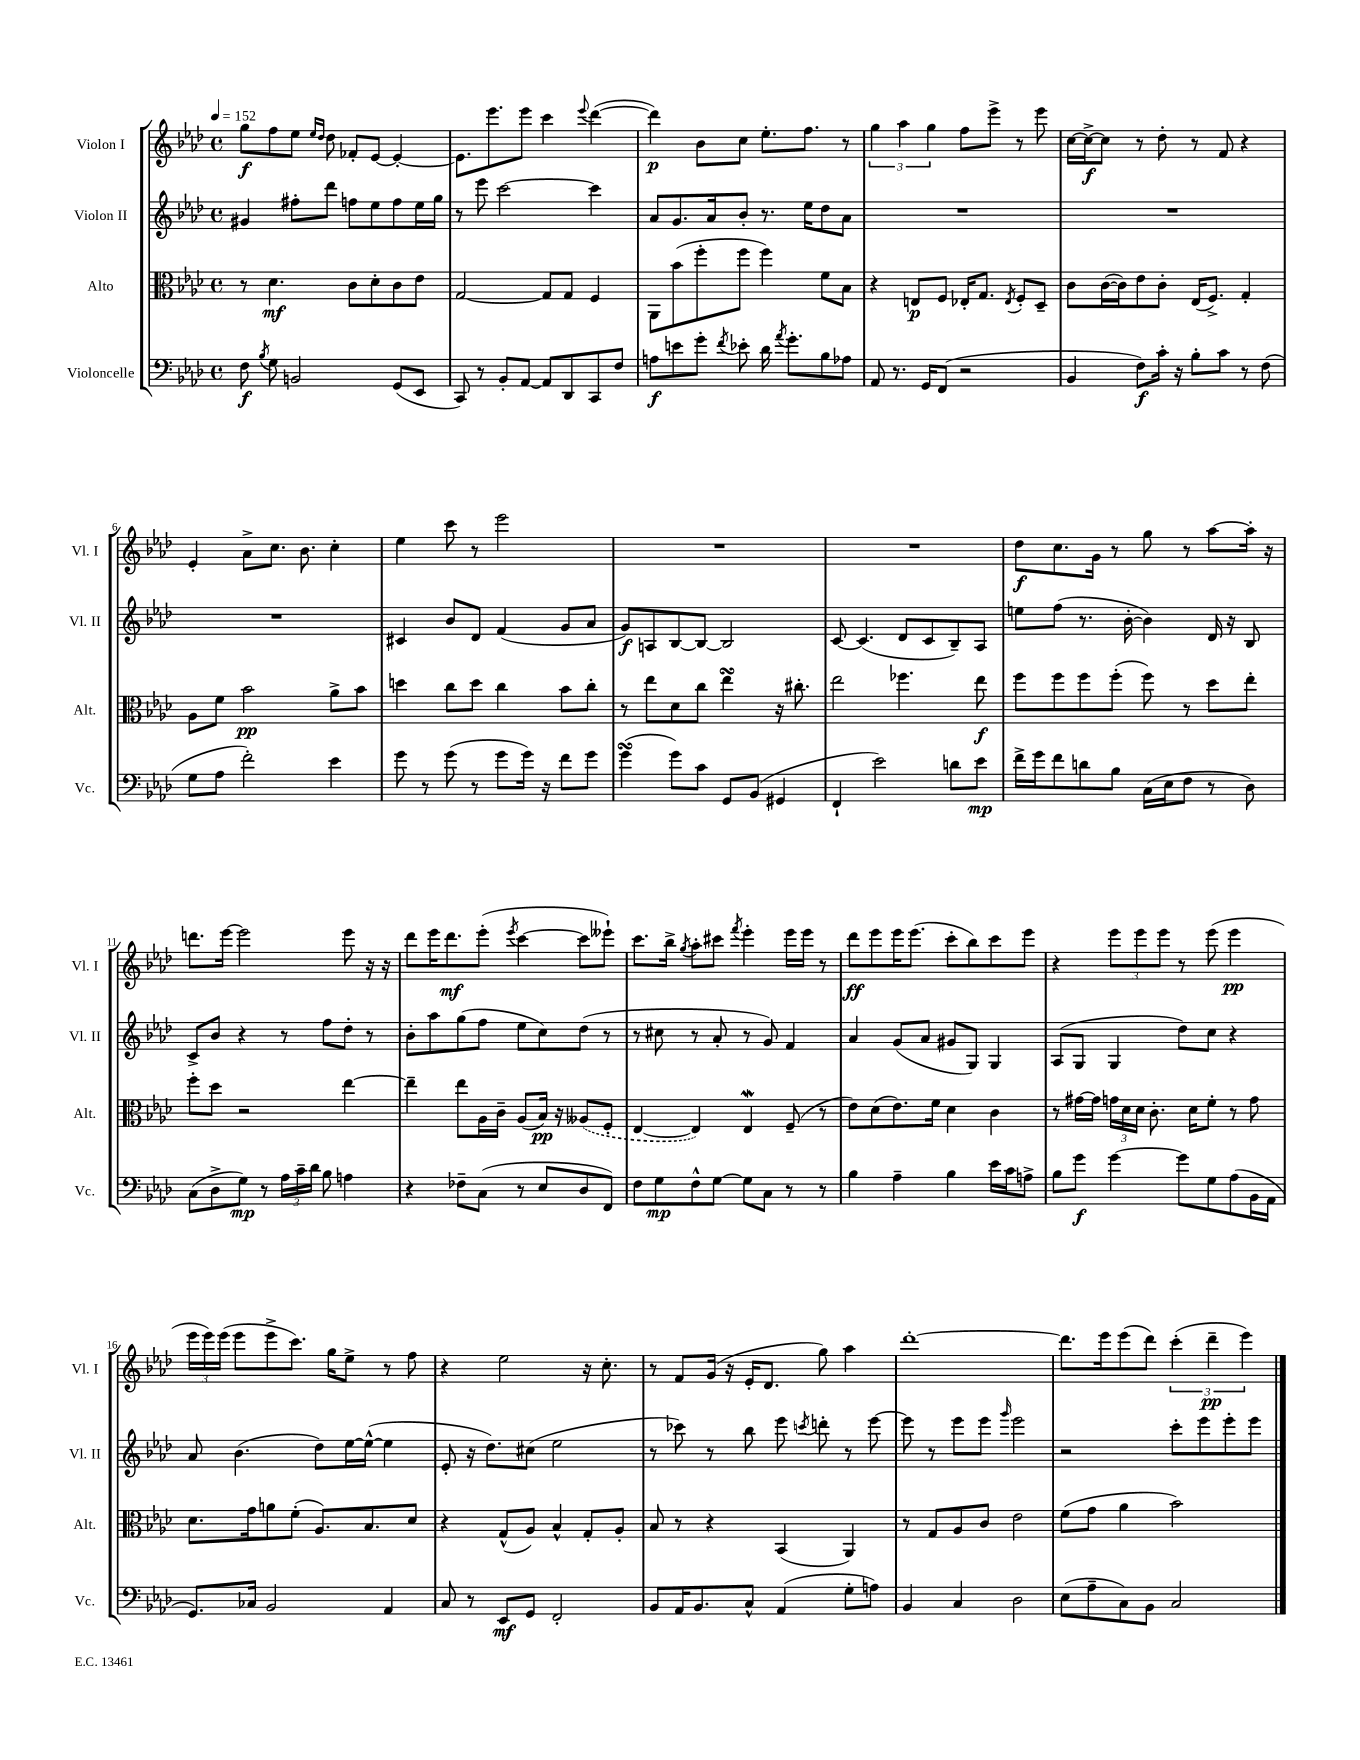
<<
\new StaffGroup <<
\new Staff = "s0" \with { instrumentName = "Violon I" shortInstrumentName = "Vl. I" } {
    \clef treble \key aes \major \defaultTimeSignature \time 4/4 \tempo 4 = 152
    \autoBeamOff g''8[\f f''8 ees''8] \grace { ees''16[ des''16] } des''8 fes'8[-. ees'8]~ ees'4~-. |
    ees'8.[ ees'''8. ees'''8] c'''4 \appoggiatura { ees'''8 } des'''4~( |
    des'''4\p) bes'8[ c''8] ees''8.[-. f''8.] r8 |
    \tuplet 3/2 { g''4 aes''4 g''4 } f''8[ ees'''8]-> r8 ees'''8 |
    c''16[~ c''16~->\f c''8] r8 des''8-. r8 f'8 r4 |
    ees'4-. aes'8[-> c''8.] bes'8. c''4-. |
    ees''4 c'''8 r8 ees'''2 |
    R1 |
    R1 |
    des''8[\f c''8. g'16] r8 g''8 r8 aes''8[~ aes''16]-. r16 |
    d'''8.[ ees'''16]~ ees'''2 ees'''8 r16 r16 |
    des'''8[ ees'''16 des'''8.\mf ees'''8]-.( \acciaccatura { ees'''8 } c'''4~ c'''8[ eeses'''8]-!) |
    c'''8.[ bes''16]-> \acciaccatura { g''8 } aes''8[-. cis'''8] \acciaccatura { f'''8 } ees'''4-. ees'''16[ ees'''16] r8 |
    des'''8[\ff ees'''8 ees'''16 ees'''8.]( c'''8[-. bes''8) c'''8 ees'''8] |
    r4 \tuplet 3/2 { ees'''8[ ees'''8 ees'''8] } r8 ees'''8( ees'''4\pp |
    \tuplet 3/2 { ees'''16[ ees'''16) ees'''16]( } ees'''8[ ees'''8-> c'''8.]) g''16[ ees''8]-> r8 f''8 |
    r4 ees''2 r16 c''8.-. |
    r8 f'8[ g'16]( r16 ees'16[-. des'8.] g''8) aes''4 |
    des'''1~-. |
    des'''8.[ ees'''16 ees'''8( des'''8]) \tuplet 3/2 { c'''4-.( des'''4--\pp ees'''4) } \bar "|." |
}
\new Staff = "s1" \with { instrumentName = "Violon II" shortInstrumentName = "Vl. II" } {
    \clef treble \key aes \major \defaultTimeSignature \time 4/4
    \autoBeamOff gis'4 fis''8[-. des'''8] f''8[ ees''8 f''8 ees''16 g''16] |
    r8 ees'''8 c'''2~ c'''4 |
    aes'8[ g'8. aes'16 bes'8]-. r8. ees''16[ des''8 aes'8] |
    R1 |
    R1 |
    R1 |
    cis'4 bes'8[ des'8] f'4( g'8[ aes'8] |
    g'8[\f) a8 bes8~ bes8]~ bes2 |
    c'8~ c'4.( des'8[ c'8 bes8--) aes8] |
    e''8[ f''8]( r8. bes'16~-. bes'4) des'16 r16 bes8 |
    c'8[-> bes'8] r4 r8 f''8[ des''8]-. r8 |
    bes'8[-. aes''8 g''8( f''8] ees''8[ c''8) des''8]( r8 |
    r8 cis''8 r8 aes'8-. r8 g'8) f'4 |
    aes'4 g'8[( aes'8] gis'8[ g8]) g4 |
    aes8[( g8] g4 des''8[) c''8] r4 |
    aes'8 bes'4.( des''8[) ees''16~ ees''16]~-^( ees''4 |
    ees'8-. r16 des''8.[) cis''8]( ees''2 |
    r8 ces'''8) r8 bes''8 ees'''8 \acciaccatura { c'''8 } d'''8-. r8 ees'''8~ |
    ees'''8 r8 ees'''8[ ees'''8] \grace { g'''16 } ees'''2 |
    r2 c'''8[-. ees'''8 ees'''8-. ees'''8] \bar "|." |
}
\new Staff = "s2" \with { instrumentName = "Alto" shortInstrumentName = "Alt." } {
    \clef alto \key aes \major \defaultTimeSignature \time 4/4
    \autoBeamOff r8 des'4.\mf c'8[ des'8-. c'8 ees'8] |
    g2~ g8[ g8] f4 |
    aes,8[ bes'8( f''8-. f''8] f''4) f'8[ bes8] |
    r4 e8[\p f8] ees16[-. g8.] \acciaccatura { ees8 } f8[-. des8]-- |
    c'8[ c'16~( c'16) ees'8 c'8]-. ees16[( f8.]->) g4-. |
    aes8[ f'8] bes'2\pp aes'8[-> bes'8] |
    d''4 c''8[ d''8] c''4 bes'8[ c''8]-. |
    r8 ees''8[ des'8 c''8] ees''4\turn r16 cis''8.-. |
    ees''2 fes''4. ees''8\f |
    f''8[ f''8 f''8 f''8]-.( f''8) r8 des''8[ ees''8]-. |
    f''8[-. des''8] r2 ees''4~ |
    ees''4-- ees''8[ aes16 c'16]-- aes8[( bes16]\pp) r16 \once \slurDashed aeses8[( f8]-. |
    ees4~ ees4) ees4\mordent f8--( r8 |
    ees'8[) des'8( ees'8.) f'16] des'4 c'4 |
    r8 gis'16[~ gis'16] \tuplet 3/2 { g'16[ des'16 des'16] } c'8.-. des'16[ f'8]-. r8 g'8 |
    des'8.[ g'16 a'8 f'8]-.( aes8.[) bes8. des'8] |
    r4 g8[-^( aes8]) bes4-^ g8[-. aes8]-. |
    bes8 r8 r4 bes,4( aes,4) |
    r8 g8[ aes8 c'8] ees'2 |
    f'8[( g'8] aes'4 bes'2) \bar "|." |
}
\new Staff = "s3" \with { instrumentName = "Violoncelle" shortInstrumentName = "Vc." } {
    \clef bass \key aes \major \defaultTimeSignature \time 4/4
    \autoBeamOff f8\f \acciaccatura { bes8 } g8 b,2 g,8[( ees,8] |
    c,8) r8 bes,8[-. aes,8]~ aes,8[ des,8 c,8 f8] |
    a8[\f e'8 g'8]-. \acciaccatura { f'8 } ees'8-. des'16 \acciaccatura { aes'8 } g'8.[-. bes8 aes8] |
    aes,8 r8. g,16[ f,8]( r2 |
    bes,4 f8[\f) c'16]-. r16 bes8[-. c'8] r8 f8( |
    g8[ aes8] f'2-.) ees'4 |
    g'8 r8 g'8( r8 g'8[ g'16]) r16 f'8[ g'8] |
    g'4\turn( g'8[) c'8] g,8[ bes,8]( gis,4 |
    f,4-! ees'2) d'8[ ees'8]\mp |
    f'16[-> g'16 f'8 d'8 bes8] c16[( ees16 f8] r8 des8) |
    c8[( des8-> g8]\mp) r8 \tuplet 3/2 { aes16[ c'16-- des'16] } bes8 a4 |
    r4 fes8[-- c8]( r8 ees8[ des8 f,8]) |
    f8[ g8\mp f8-^ g8]~ g8[ c8] r8 r8 |
    bes4 aes4-- bes4 ees'16[ c'16 a8]-> |
    bes8[ g'8]\f g'4~ g'8[ g8 aes8( bes,16 aes,16] |
    g,8.[) ces16] bes,2 aes,4 |
    c8 r8 ees,8[\mf g,8] f,2-. |
    bes,8[ aes,16 bes,8. c8]-^ aes,4( g8[-. a8]) |
    bes,4 c4 des2 |
    ees8[( aes8-- c8) bes,8] c2 \bar "|." |
}
>>
>>
